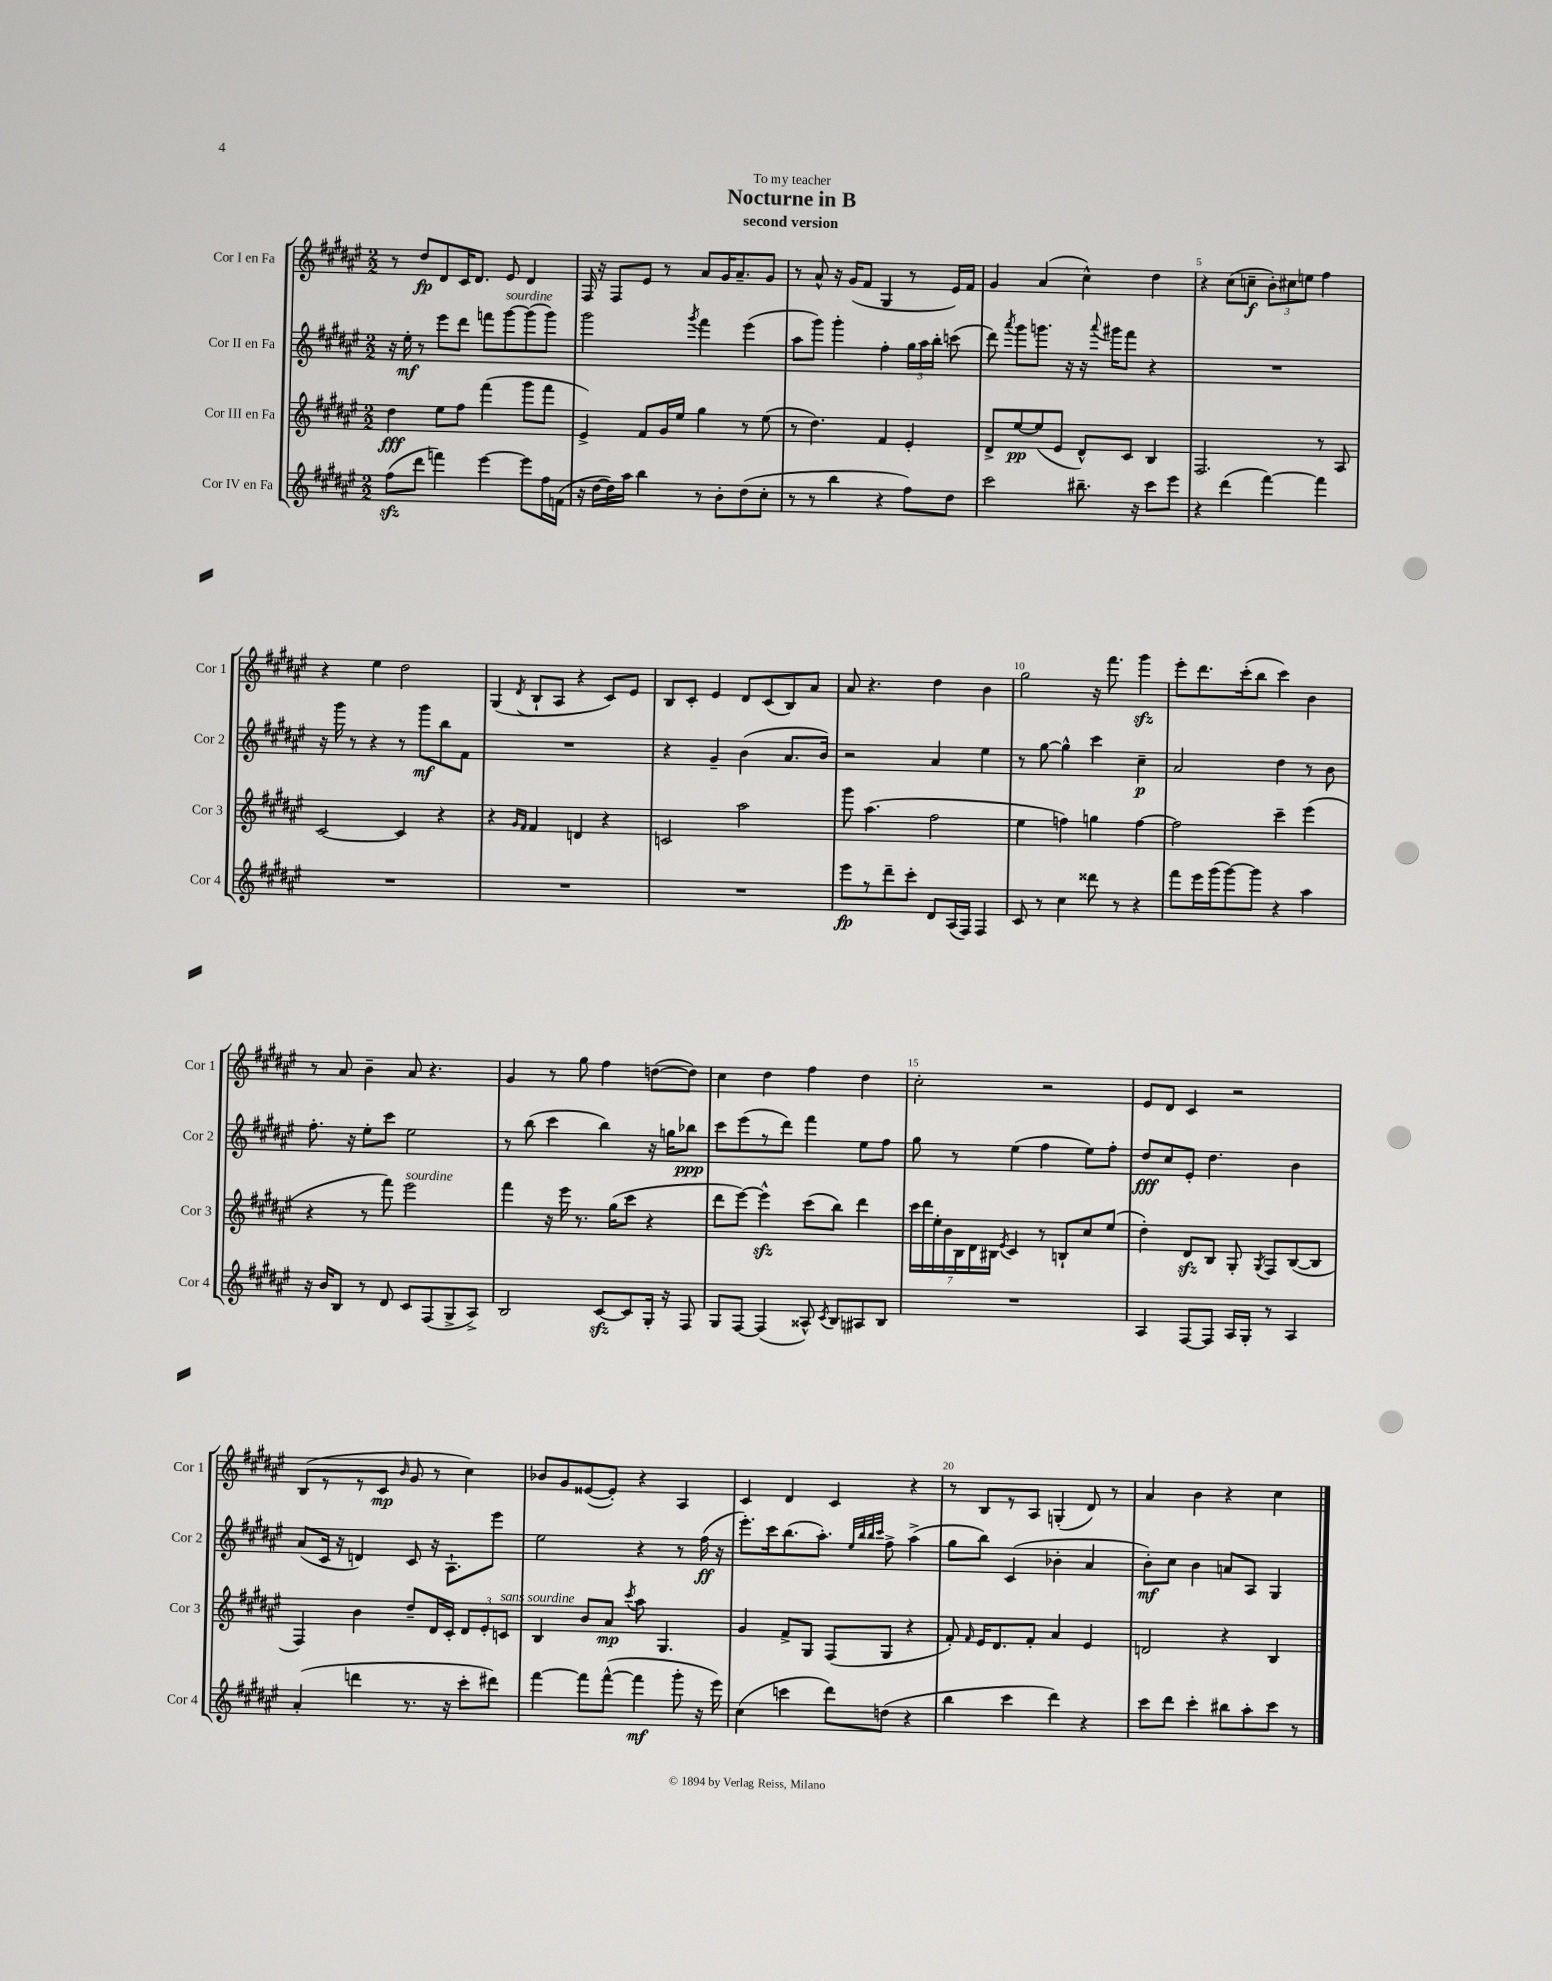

**kern	**kern	**kern	**kern
*staff4	*staff3	*staff2	*staff1
*clefG2	*clefG2	*clefG2	*clefG2
*k[f#c#g#d#a#e#]	*k[f#c#g#d#a#e#]	*k[f#c#g#d#a#e#]	*k[f#c#g#d#a#e#]
*M2/2	*M2/2	*M2/2	*M2/2
(8ff#	4dd#	16r	8r
.	.	16ee#'	.
8ddd#	.	8r	8dd#
4fff)	8ee#	8eee#	8d#
.	8ff#	8ddd#	16c#
.	.	.	8.d#
[4eee#	(4fff#	8fff	.
.	.	[8ggg#	8e#
8eee#]	8ggg#	(8ggg#]	4d#
16ff#	8fff#	8ggg#)	.
(16f	.	.	.
=	=	=	=
16r	4e#^)	2ggg#	16F#
[16dd#	.	.	16r
16dd#])	.	.	8F#
16aa#	.	.	.
4bb	8f#	.	8e#
.	16g#	.	8r
.	16ee#	.	.
.	.	8qggg#	.
8r	4gg#	4fff#	8a#
8b'	.	.	16g#
.	.	.	8.a#~
(8dd#	8r	(4eee#	.
8cc#'	(8ee#	.	8g#
=	=	=	=
8r	8r	8aa#	8r
8r	4.dd#)	8ggg#)	8a#^^
4bb	.	4ggg#'	16r
.	.	.	(16g#
.	.	.	8f#
4r	4f#	4ff#'	4G#
8ff#)	4e#'	24gg#	8r
.	.	24aa#	.
.	.	24bb'	.
8dd#	.	(8ccc	16e#)
.	.	.	16f#
=	=	=	=
2ccc#	8d#^	8ddd#)	4g#
.	.	8qaaa#	.
.	[8ee#	8ggg#	.
.	(8ee#]	8.ggg	(4a#
.	8e#	.	.
.	.	16r	.
8.bb#~	8d#^^)	16r	4cc#^^)
.	.	8qqaaa#	.
.	.	16ggg#	.
.	8c#	8fff#	.
16r	.	.	.
8ccc#	4B	4r	4dd#
8eee#	.	.	.
=	=	=	=
4r	2.F#	1r	4r
(4ddd#	.	.	(8cc#
.	.	.	8cc~
[4fff#)	.	.	12b')
.	.	.	12cc#
.	.	.	12ee
4fff#]	8r	.	4ff#
.	8A#	.	.
=	=	=	=
1r	[2c#	16r	4r
.	.	16ggg#	.
.	.	8r	.
.	.	4r	4ee#
.	4c#]	8r	2dd#
.	.	8ggg#	.
.	4r	8bb	.
.	.	8f#	.
=	=	=	=
1r	4r	1r	(4G#
.	16qqg#	.	.
.	16qqf#	.	8qd#
.	4f#	.	8B`
.	.	.	8A#
.	4d	.	4r
.	4r	.	8c#)
.	.	.	8e#
=	=	=	=
1r	2c	4r	8B
.	.	.	8c#'
.	.	4g#~	4e#
.	2aa#	(4b	8d#
.	.	.	(8c#
.	.	8.a#	8B)
.	.	.	8a#
.	.	16b)	.
=	=	=	=
8eee#	8ggg#	2r	8a#
8r	(4.aa#	.	4.r
8ddd#~	.	.	.
8ccc#'	.	.	.
8d#	2ff#	4a#	4dd#
(16A#	.	.	.
16F#)	.	.	.
4F#	.	4ee#	4b
=	=	=	=
8c#	4ee#	8r	2gg#
8r	.	[8gg#	.
4cc#	4ff)	4gg#^^]	.
8ddd##	4gg	4ccc#	16r
.	.	.	8.fff#
8r	.	.	.
4r	[4ff	4cc#~	4ggg#
=	=	=	=
8fff#	2ff]	2a#	8eee#'
16eee#	.	.	8.ddd#
(16ggg#	.	.	.
[8ggg#)	.	.	.
.	.	.	(16ccc#'
8ggg#]	.	.	8bb
4r	4ccc#~	4dd#	4ccc#)
4aa#	(4eee#	8r	4b
.	.	8b	.
=	=	=	=
16r	4r	8.ff#'	8r
16b	.	.	.
8B	.	.	8a#
.	.	16r	.
8r	8r	8ee#'	4b~
8d#	8fff#)	8ccc#	.
8c#	2eee#	2ee#	8a#
(8F#	.	.	4.r
8G#^	.	.	.
8A#^)	.	.	.
=	=	=	=
2B	4fff#	8r	4g#
.	.	(8bb	.
.	16r	4ccc#	8r
.	16eee#	.	.
.	8.r	.	8gg#
[8c#	.	4bb)	4ff#
.	(16gg#	.	.
8c#]	8ccc#	.	.
16G#'	4r	16r	([8dd
16r	.	16gg	.
8F#	.	8bb-	8dd])
=	=	=	=
8G#	8ddd#	8ccc#	4cc#
[8F#	[8eee#)	(8eee#	.
(4F#]	4eee#^^]	8r	4dd#
.	.	8ddd#)	.
8A##^^)	(8ccc#	4fff#	4ff#
8qc#	.	.	.
8B	8bb)	.	.
8A#	4ddd#	8ee#	4dd#
8B	.	8ff#	.
=	=	=	=
1r	28ccc#	8gg#	2cc#'
.	28ddd#	.	.
.	28ee#'	.	.
.	28b	.	.
.	.	8r	.
.	28B	.	.
.	28d#	.	.
.	28B#	.	.
.	8qe#	.	.
.	4c#	(4ee#	.
.	8r	4ff#	2r
.	8B`	.	.
.	8cc#	8ee#)	.
.	(8ee#	8ff#'	.
=	=	=	=
4A#	4dd#')	8dd#	8e#
.	.	8cc#	8d#
[8F#	8d#	8e#'	4c#
8F#]	8B	4.dd#	.
16A#	8G#'	.	2r
16G#'	.	.	.
.	8qG#	.	.
8r	8F#	.	.
4A#	([8B	4b	.
.	8B]	.	.
=	=	=	=
(4a#'	4F#)	(8a#	(8B
.	.	16c#	8r
.	.	16r	.
4ddd	4b	4d)	8r
.	.	.	8c#
.	.	.	16qqb
8.r	8dd#~	8c#	8g#
.	16d#	16r	8r
16r	16c#'	8.A#`	.
8ccc#'	12d#	.	4cc#)
.	12e#'	.	.
8ddd#)	.	8eee#	.
.	12c	.	.
=	=	=	=
[4fff#	4B	2ee#	8b-
.	.	.	8g#
8fff#]	8b	.	([8e##
([8fff#^^	8a#	.	8e##'])
.	8qccc#	.	.
4fff#]	8aa#	4r	4r
.	4.G#	.	.
8ggg#'	.	8r	4A#
16r	.	(16ff#	.
16eee#)	.	16r	.
=	=	=	=
(4cc#	4g#	8.eee#')	4c#
.	.	16ccc#	.
4ccc	8f#^	(8.bb	4d#
.	8G#	.	.
.	.	8.aa#')	.
8ddd#)	(8F#	.	4c#
.	.	32qqee#	.
.	.	32qqbb	.
.	.	32qqbb	.
.	.	32qqccc#	.
(8dd	8G#	8ff#^	.
4r	4r	(4aa#^	4r
=	=	=	=
4bb	8f#')	8gg#	8r
.	16qqf#	.	.
.	16e#	8bb)	8B
.	8.d#	.	.
4ccc#	.	(4c#	8r
.	8f#'	.	8A#
4ddd#)	4a#	4b-'	(4G'
4r	4e#	4a#	8d#)
.	.	.	8r
=	=	=	=
8ccc#	2d	8b')	4a#
8ddd#	.	8cc#	.
4ccc#'	.	4b	4b
8bb#	4r	8a	4r
8aa#'	.	8A#	.
8ccc#	4B	4G#	4cc#
8r	.	.	.
==	==	==	==
*-	*-	*-	*-
